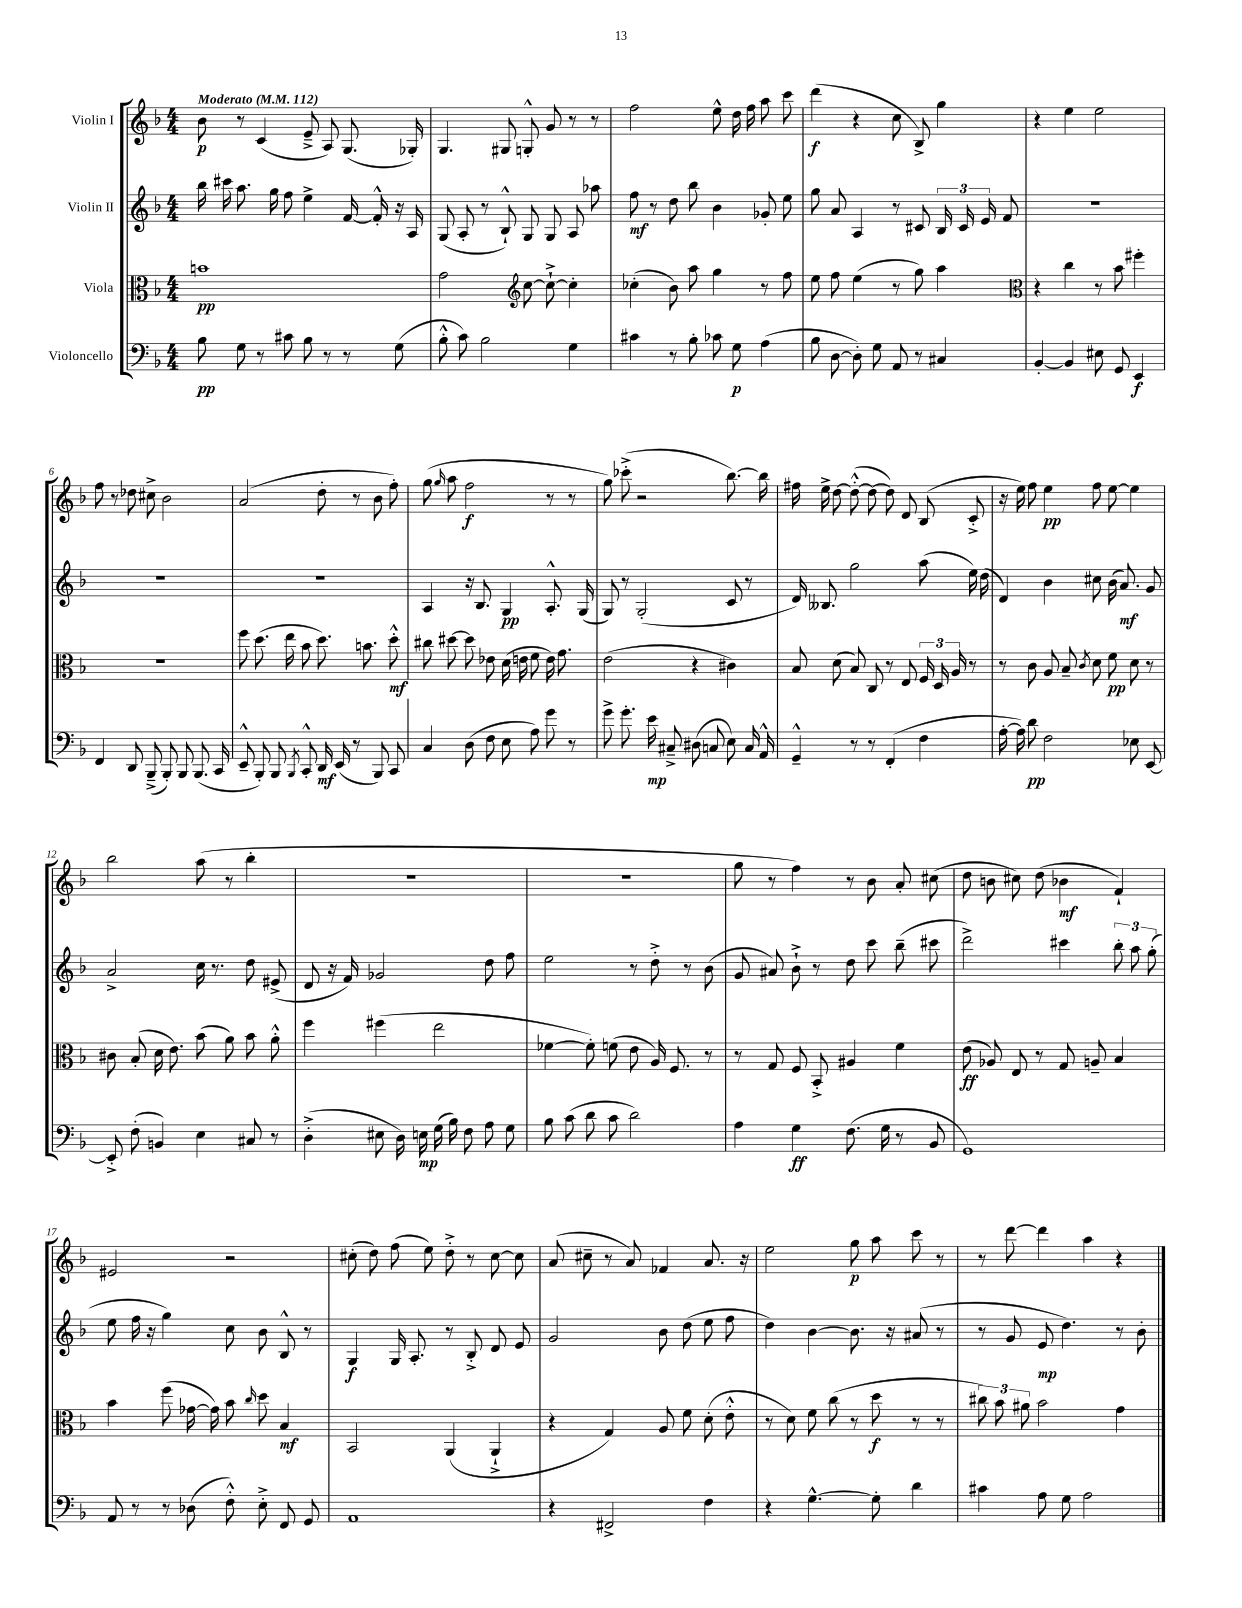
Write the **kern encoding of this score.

**kern	**kern	**kern	**kern
*staff4	*staff3	*staff2	*staff1
*clefF4	*clefC3	*clefG2	*clefG2
*k[b-]	*k[b-]	*k[b-]	*k[b-]
*M4/4	*M4/4	*M4/4	*M4/4
*MM112	*MM112	*MM112	*MM112
8B-\	1b	16bb-\	8b-\
.	.	16ccc#\	.
8G\	.	8.aa\	8r
8r	.	.	(4c/
.	.	16gg\	.
8c#\	.	8ff\	.
8B-\	.	4ee^\	8e~^/
8r	.	.	8A/)
8r	.	[16f/	(8.G/
.	.	16f'^^/]	.
(8G\	.	16r	.
.	.	16A/	16G-'/)
=	=	=	=
8B-'^^\	2g\	(8G/	4.G/
8c\)	.	8A'/	.
2B-\	.	8r	.
.	.	8B-`^^/)	8G#/
*	*clefG2	*	*
.	[8cc\	8G/	8G'^^/
.	8cc`^\_	8G/	8g/
4G\	4cc'\]	8A/	8r
.	.	8aa-\	8r
=	=	=	=
4c#\	(4cc-'\	8ff\	2ff\
.	.	8r	.
8r	8b-\)	8dd\	.
8B-'\	8aa\	8bb-\	.
8c-\	4gg\	4b-\	8ee^^\
8G\	.	.	16dd\
.	.	.	16ff\
(4A\	8r	8g-'/	8aa\
.	8ff\	8ee\	8ccc\
=	=	=	=
8B-\	8ee\	8gg\	(4ddd\
[8D\	8ff\	8a/	.
8D'\])	(4ee\	4A/	4r
8G\	.	.	.
8AA/	8r	8r	8cc\
8r	8gg\)	8c#/	8B-^/)
4C#/	4aa\	24B-/	4gg\
.	.	24c#/	.
.	.	24e/	.
.	.	8f/	.
=	=	=	=
*	*clefC3	*	*
[4BB-'/	4r	1r	4r
4BB-/]	4cc\	.	4ee\
8E#\	8r	.	2ee\
8GG/	8b-\	.	.
4EE/	4ff#'\	.	.
=	=	=	=
4FF/	1r	1r	8ff\
.	.	.	8r
8DD/	.	.	8dd-\
(8BBB-~^/	.	.	8cc#^\
8BBB-'/)	.	.	2b-\
8BBB-/	.	.	.
(8.BBB-/	.	.	.
16CC/	.	.	.
=	=	=	=
8EE~^^/	8ff\	1r	(2a/
8BBB-'/)	(8.dd\	.	.
8BBB-/	.	.	.
.	16ee\	.	.
8qBBB-/	.	.	.
8CC'^^/	8b-\	.	.
16DD/	8.dd\)	.	8dd'\
(16EE/	.	.	.
8r	.	.	8r
.	8.b\	.	.
8BBB-/)	.	.	8b-\
8CC/	8dd'^^\	.	8ff'\)
=	=	=	=
4C/	8cc#\	4A/	(8gg\
.	.	.	16qqgg/
.	[8dd#\	.	8aa\
(8D\	8dd#\]	16r	2ff\
.	.	8.B-/	.
8F\	8e-\	.	.
8E\	(16d\	4G/	.
.	16e\	.	.
8A\)	8f\	.	.
8g\	16e\)	8.A'^^/	8r
.	8.g\	.	.
8r	.	.	8r
.	.	(16G/	.
=	=	=	=
8g^\	(2e\	8G/)	8gg\)
8.g'\	.	8r	(8ccc-'^\
.	.	(2G'/	2r
16e\	.	.	.
8C#~^/	.	.	.
(8D#\	4r	.	.
8C/	.	.	.
8E\)	4c#\)	8c/	[8.bb-\)
16C/	.	8r	.
16AA^^/	.	.	16bb-\]
=	=	=	=
4GG~^^/	8B-/	16d/)	16ff#\
.	.	8.B--/	16ee^\
.	(8d\	.	[8dd\
8r	8B-/)	2gg\	(8dd'^^\_
8r	8C/	.	8dd\_
(4FF'/	8r	.	8dd\])
.	8E/	.	8d/
4F\	24F/	(8aa\	(8B-/
.	24D/	.	.
.	24A/	.	.
.	8r	16ee\)	8c'^/
.	.	(16dd\	.
=	=	=	=
[16A'\	8r	4d/)	16r
16A\])	.	.	16ee\)
8d\	8c\	.	8ff\
2F\	8A/	4b-\	4ee\
.	8B-~/	.	.
.	8qc/	.	.
.	8d\	8cc#\	8ff\
.	8f\	(16b-\	[8ee\
.	.	8.a/)	.
8E-\	8d\	.	4ee\]
[8EE/	8r	8g/	.
=	=	=	=
8EE'^/]	8c#\	2a^/	2bb-\
(8F'\	(8B-'/	.	.
4BB/)	16d\	.	.
.	8.e\)	.	.
4E\	(8b-\	16cc\	(8aa\
.	.	8.r	.
.	8a\)	.	8r
8C#/	8b-\	8dd\	4bb-'\
8r	8a'^^\	(8e#^/	.
=	=	=	=
(4D'^\	4ff\	8d/	1r
.	.	16r	.
.	.	16f/)	.
8E#\	(4ff#\	2g-/	.
16D\)	.	.	.
16E\	.	.	.
(16G\	2ee\	.	.
16B-\)	.	.	.
8F\	.	.	.
8A\	.	8dd\	.
8G\	.	8ff\	.
=	=	=	=
8B-\	[4f-\	2ee\	1r
(8c\	.	.	.
8d\	8f-'\])	.	.
8c\	(8f\	.	.
2d\)	8e\	8r	.
.	16A/)	8dd'^\	.
.	8.F/	.	.
.	.	8r	.
.	8r	(8b-\	.
=	=	=	=
4A\	8r	8g/	8gg\
.	8G/	8a#/)	8r
4G\	8F/	8b-`^\	4ff\)
.	8BB-'^/	8r	.
(8.F\	4A#/	8dd\	8r
.	.	8ccc\	8b-\
16G\	.	.	.
8r	4f\	(8bb-~\	8a'/
8BB-/	.	8ccc#\	(8cc#\
=	=	=	=
1GG)	(8e\	2ddd^\)	8dd\
.	8A-/)	.	8b\
.	8E/	.	8cc#\)
.	8r	.	(8dd\
.	8G/	4ccc#\	4b-\
.	8A~/	.	.
.	4B-/	12bb-'\	4f`/)
.	.	12aa\	.
.	.	(12gg'\	.
=	=	=	=
8AA/	4b-\	8ee\	2e#/
8r	.	16ff\	.
.	.	16r	.
8r	(8ff\	4gg\)	.
(8D-\	[16g-\	.	.
.	16g-\])	.	.
8F'^^\)	8b-\	8cc\	2r
.	16qqcc/	.	.
8E'^\	8dd\	8b-\	.
8FF/	4B-/	8B-^^/	.
8GG/	.	8r	.
=	=	=	=
1AA	2BB-/	4G/	(8cc#'\
.	.	.	8dd\)
.	.	16G/	(8ff\
.	.	8.A'/	.
.	.	.	8ee\)
.	(4AA/	8r	8dd'^\
.	.	8B-'^/	8r
.	4AA`^/	8d/	[8cc#\
.	.	8e/	8cc#\]
=	=	=	=
4r	4r	2g/	(8a/
.	.	.	8cc#~\
2FF#^/	4G/)	.	8r
.	.	.	8a/)
.	8A/	8b-\	4f-/
.	8f\	(8dd\	.
4F\	(8d'\	8ee\	8.a/
.	8e'^^\	8ff\	.
.	.	.	16r
=	=	=	=
4r	8r	4dd\)	2ee\
.	8d\)	.	.
[4.G^^\	8f\	[4b-\	.
.	(8cc\	.	.
.	8r	8.b-\]	8gg\
8G'\]	8dd\	.	8aa\
.	.	16r	.
4d\	8r	(8a#/	8ccc\
.	8r	8r	8r
=	=	=	=
4c#\	12cc#\)	8r	8r
.	12b-\	.	.
.	.	8g/	[8ddd\
.	12a#\	.	.
8A\	2b-\	8e/	4ddd\]
8G\	.	4.dd\)	.
2A\	.	.	4aa\
.	4g\	8r	4r
.	.	8b-'\	.
==	==	==	==
*-	*-	*-	*-
